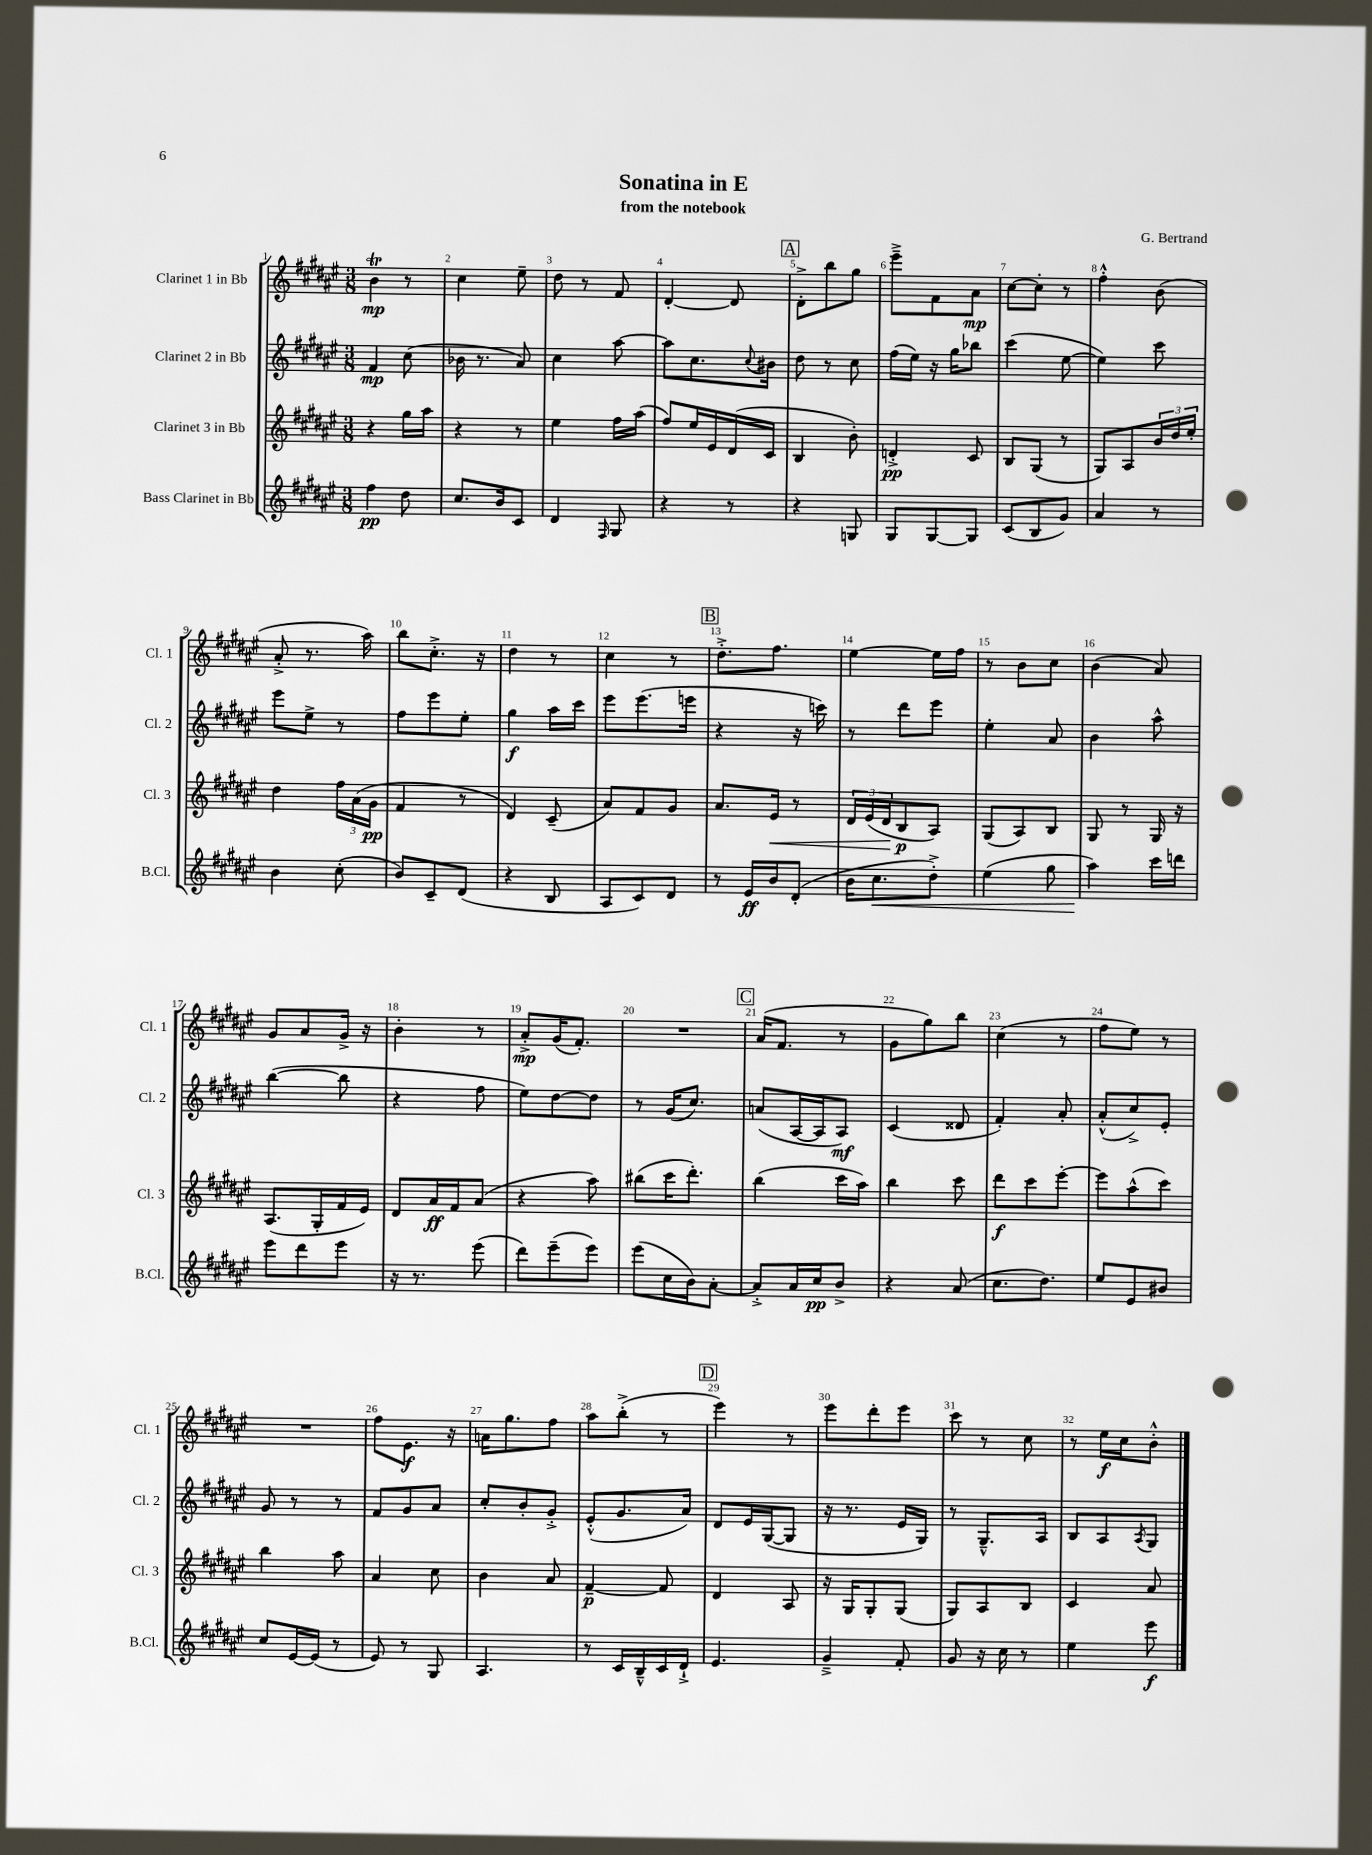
\header { title = "Sonatina in E" composer = "G. Bertrand" subtitle = "from the notebook" }
<<
\new StaffGroup <<
\new Staff = "s0" \with { instrumentName = "Clarinet 1 in Bb" shortInstrumentName = "Cl. 1" } {
    \clef treble \key fis \major \numericTimeSignature \time 3/8
    b'4\trill\mp r8 |
    cis''4 eis''8-- |
    dis''8 r8 fis'8 |
    dis'4~-. dis'8 |
    \mark \markup { \box "A" } dis'8-.-> b''8 gis''8 |
    eis'''8---> fis'8 ais'8\mp |
    cis''8~ cis''8-. r8 |
    fis''4-.-^ b'8( |
    ais'8-.-> r8. ais''16) |
    b''8 cis''8.-.-> r16 |
    dis''4 r8 |
    cis''4 r8 |
    \mark \markup { \box "B" } dis''8.-.-> fis''8. |
    eis''4~ eis''16 fis''16 |
    r8 b'8 cis''8 |
    b'4( ais'8) |
    gis'8 ais'8 gis'16-> r16 |
    b'4-. r8 |
    ais'8-.->\mp gis'16( fis'8.-.) |
    R4. |
    \mark \markup { \box "C" } ais'16( fis'8. r8 |
    gis'8 gis''8) b''8 |
    cis''4( r8 |
    fis''8 eis''8) r8 |
    R4. |
    fis''8 eis'8.\f r16 |
    a'16 gis''8. fis''8 |
    ais''8 b''8-.->( r8 |
    \mark \markup { \box "D" } eis'''4) r8 |
    eis'''8 dis'''8-. eis'''8 |
    cis'''8 r8 cis''8 |
    r8 eis''16\f cis''16 b'8-.-^ \bar "|." |
}
\new Staff = "s1" \with { instrumentName = "Clarinet 2 in Bb" shortInstrumentName = "Cl. 2" } {
    \clef treble \key fis \major \numericTimeSignature \time 3/8
    fis'4\mp cis''8( |
    bes'16 r8. ais'8) |
    cis''4 ais''8~ |
    ais''8 cis''8. \appoggiatura { cis''8 } bis'16 |
    \mark \markup { \box "A" } dis''8 r8 cis''8 |
    fis''16( eis''16) r16 gis''16 bes''8 |
    cis'''4( eis''8~ |
    eis''4) cis'''8 |
    eis'''8 eis''8-> r8 |
    fis''8 eis'''8 eis''8-. |
    gis''4\f ais''16 cis'''16 |
    eis'''8 eis'''8.( e'''16 |
    \mark \markup { \box "B" } r4 r16 c'''16) |
    r8 dis'''8 eis'''8 |
    eis''4-. ais'8 |
    b'4 ais''8-^ |
    b''4~( b''8 |
    r4 fis''8 |
    eis''8) dis''8~ dis''8 |
    r8 gis'16( cis''8.) |
    \mark \markup { \box "C" } a'8( ais16~ ais16 ais8\mf) |
    cis'4( disis'8 |
    fis'4-.) ais'8-. |
    ais'8-.-^( cis''8->) eis'8-. |
    gis'8 r8 r8 |
    fis'8 gis'8 ais'8 |
    cis''8-. b'8-. gis'8-.-> |
    eis'8-.-^( gis'8. ais'16) |
    \mark \markup { \box "D" } dis'8 eis'16 gis16~( gis8 |
    r16 r8. eis'16 gis16) |
    r8 gis8.---^ ais16 |
    b8 ais8 \acciaccatura { ais8 } gis8 \bar "|." |
}
\new Staff = "s2" \with { instrumentName = "Clarinet 3 in Bb" shortInstrumentName = "Cl. 3" } {
    \clef treble \key fis \major \numericTimeSignature \time 3/8
    r4 gis''16 ais''16 |
    r4 r8 |
    eis''4 fis''16 ais''16( |
    fis''8) eis''16 eis'16 dis'16( cis'16 |
    \mark \markup { \box "A" } b4 b'8-.) |
    d'4-.->\pp cis'8 |
    b8 gis8( r8 |
    gis8) ais8 \tuplet 3/2 { b'16 dis''16 eis''16-. } |
    dis''4 \tuplet 3/2 { fis''16 ais'16( gis'16\pp } |
    fis'4 r8 |
    dis'4) cis'8--( |
    ais'8) fis'8 gis'8 |
    \mark \markup { \box "B" } ais'8. eis'16\< r8 |
    \tuplet 3/2 { dis'16 eis'16( dis'16\! } b8\p ais8) |
    gis8( ais8) b8 |
    gis8 r8 gis16 r16 |
    ais8.( gis16-. fis'16 eis'16) |
    dis'8 ais'16\ff fis'16 ais'8( |
    r4 ais''8) |
    bis''8( cis'''16 dis'''8.-.) |
    \mark \markup { \box "C" } b''4( cis'''16 ais''16) |
    b''4 cis'''8 |
    dis'''8\f cis'''8 eis'''8~-. |
    eis'''8 ais''8-^( cis'''8) |
    b''4 ais''8 |
    ais'4 cis''8 |
    b'4 ais'8 |
    fis'4~--\p fis'8 |
    \mark \markup { \box "D" } dis'4 ais8 |
    r16 gis16 gis8-. gis8( |
    gis8) ais8 b8 |
    cis'4 ais'8 \bar "|." |
}
\new Staff = "s3" \with { instrumentName = "Bass Clarinet in Bb" shortInstrumentName = "B.Cl." } {
    \clef treble \key fis \major \numericTimeSignature \time 3/8
    fis''4\pp dis''8 |
    cis''8. b'16 cis'8 |
    dis'4 \grace { fis16 } gis8 |
    r4 r8 |
    \mark \markup { \box "A" } r4 g8 |
    gis8 gis8~ gis8 |
    cis'8( b8 gis'8) |
    ais'4 r8 |
    b'4 cis''8-.( |
    b'8) cis'8-- dis'8( |
    r4 b8 |
    ais8 cis'8) dis'8 |
    \mark \markup { \box "B" } r8 eis'16\ff b'16 dis'8-.( |
    b'16 cis''8.\< dis''8-.->) |
    eis''4( gis''8 |
    ais''4\!) cis'''16 d'''16 |
    eis'''8 dis'''8 eis'''8 |
    r16 r8. eis'''8( |
    dis'''8) eis'''8--( eis'''8) |
    eis'''8( cis''16 b'16) ais'8~-. |
    \mark \markup { \box "C" } ais'8-.-> ais'16 cis''16\pp b'8-> |
    r4 ais'8( |
    cis''8. dis''8.) |
    eis''8 eis'8 bis'8 |
    cis''8 eis'16~ eis'16( r8 |
    eis'8) r8 gis8 |
    ais4. |
    r8 cis'16 b16---^ cis'16 dis'16-!-> |
    \mark \markup { \box "D" } eis'4. |
    gis'4---> fis'8-. |
    gis'8 r16 cis''16 r8 |
    eis''4 eis'''8\f \bar "|." |
}
>>
>>
\layout { \context { \Score \override BarNumber.break-visibility = ##(#f #t #t) barNumberVisibility = #all-bar-numbers-visible } }
